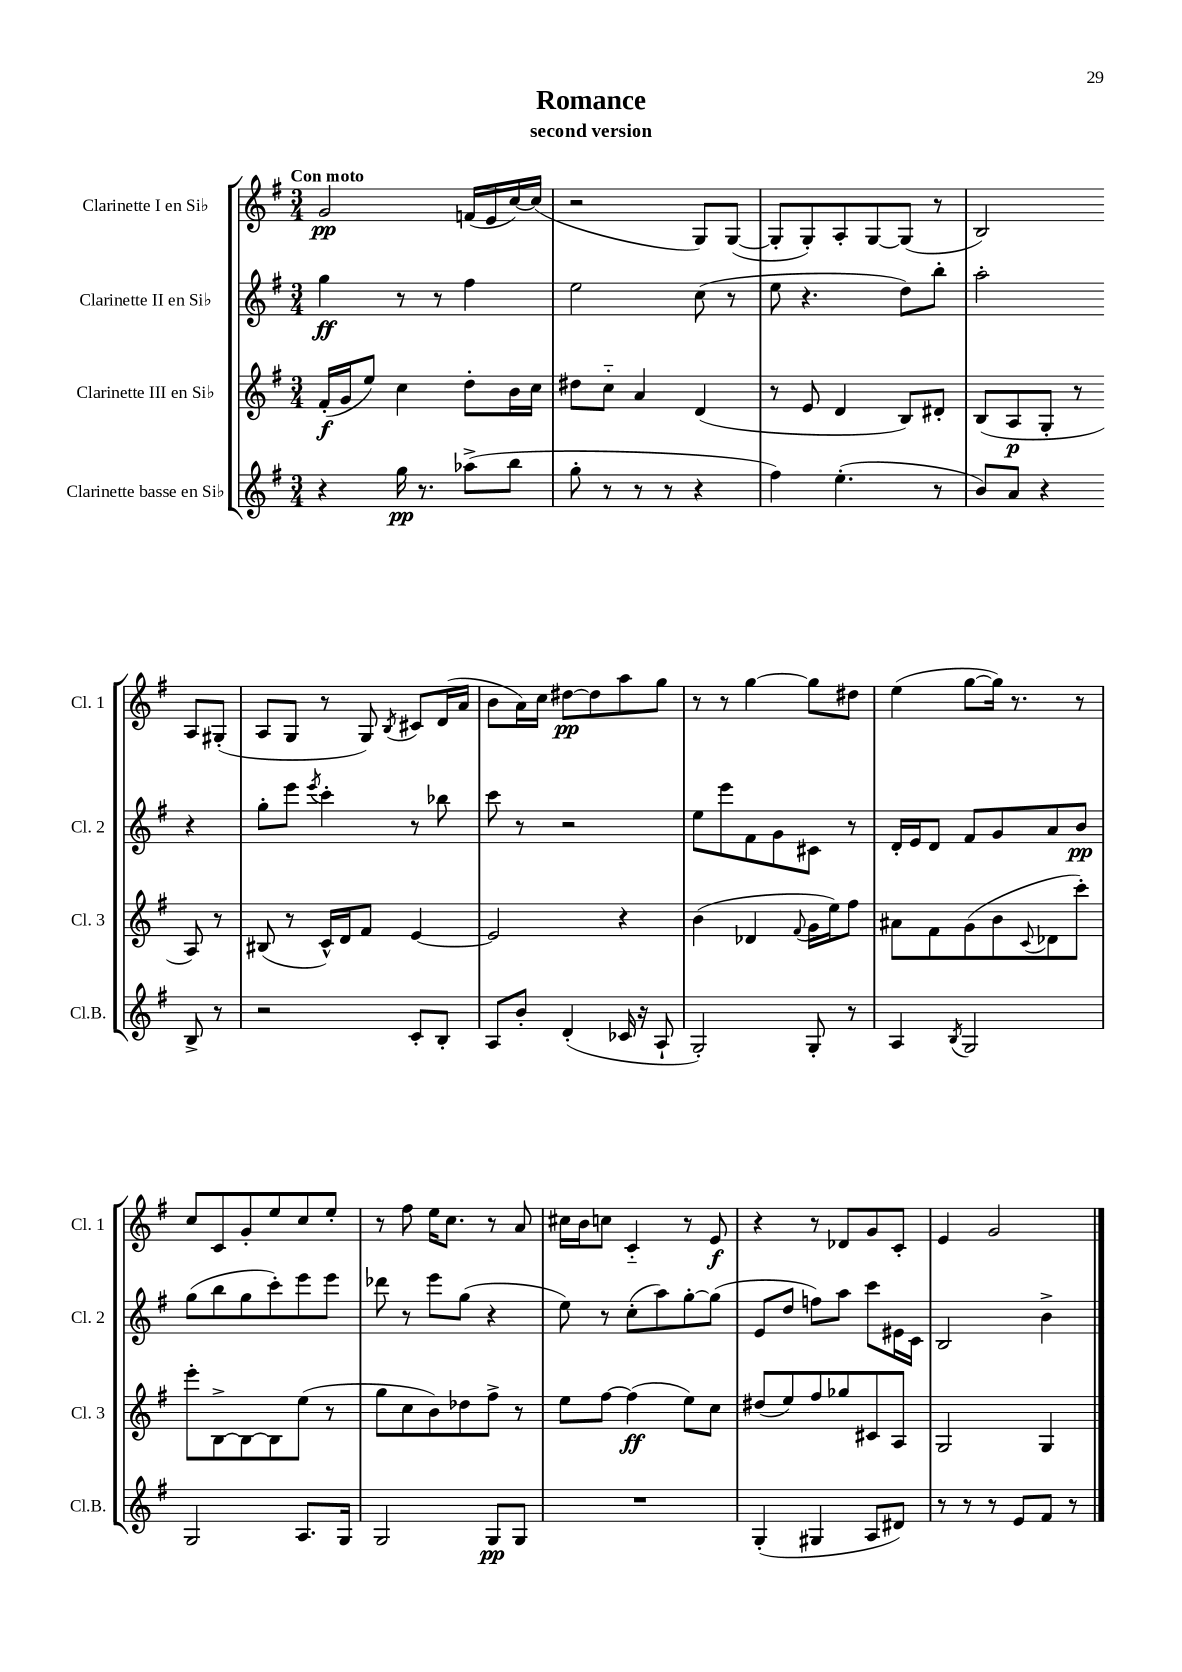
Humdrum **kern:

**kern	**kern	**kern	**kern
*staff4	*staff3	*staff2	*staff1
*clefG2	*clefG2	*clefG2	*clefG2
*k[f#]	*k[f#]	*k[f#]	*k[f#]
*M3/4	*M3/4	*M3/4	*M3/4
4r	(16f#'	4gg	2g
.	16g	.	.
.	8ee)	.	.
16gg	4cc	8r	.
8.r	.	.	.
.	.	8r	.
(8aa-^	8dd'	4ff#	(16f
.	.	.	16e
8bb	16b	.	[16cc)
.	16cc	.	(16cc]
=	=	=	=
8gg'	8dd#	2ee	2r
8r	8cc'~	.	.
8r	4a	.	.
8r	.	.	.
4r	(4d	(8cc	8G)
.	.	8r	([8G
=	=	=	=
4ff#)	8r	8ee	8G']
.	8e	4.r	8G')
(4.ee'	4d	.	8A'
.	.	.	[8G
.	8B)	8dd)	(8G]
8r	8d#'	8bb'	8r
=	=	=	=
8b)	(8B	2aa'	2B)
8a	8A	.	.
4r	8G'	.	.
.	8r	.	.
8B^	8A)	4r	8A
8r	8r	.	(8G#'
=	=	=	=
2r	(8B#	8gg'	8A
.	8r	8eee	8G
.	.	8qeee	.
.	16c^^)	4ccc'	8r
.	16d	.	.
.	8f#	.	8G)
.	.	.	8qB
8c'	[4e	8r	8c#
8B'	.	8bb-	(16d
.	.	.	16a
=	=	=	=
8A	2e]	8ccc	8b
8b'	.	8r	16a)
.	.	.	16cc
(4d'	.	2r	[8dd#
.	.	.	8dd#]
16c-	4r	.	8aa
16r	.	.	.
8A`	.	.	8gg
=	=	=	=
2G')	(4b	8ee	8r
.	.	8eee	8r
.	4d-	8f#	[4gg
.	.	8g	.
.	8qqf#	.	.
8G'	16g	8c#	8gg]
.	16ee)	.	.
8r	8ff#	8r	8dd#
=	=	=	=
4A	8a#	16d'	(4ee
.	.	16e	.
.	8f#	8d	.
8qB	.	.	.
2G	(8g	8f#	[8gg
.	8b	8g	16gg])
.	.	.	8.r
.	8qqc	.	.
.	8d-	8a	.
.	8ccc')	8b	8r
=	=	=	=
2G	8eee'	(8gg	8cc
.	[8B^	8bb	8c
.	8B_	8gg	8g'
.	8B]	8ccc')	8ee
8.A	(8ee	8eee	8cc
.	8r	8eee	8ee'
16G	.	.	.
=	=	=	=
2G	8gg	8ddd-	8r
.	8cc	8r	8ff#
.	8b)	8eee	16ee
.	.	.	8.cc
.	8dd-	(8gg	.
8G	8ff#^	4r	8r
8G	8r	.	8a
=	=	=	=
2.r	8ee	8ee)	16cc#
.	.	.	16b
.	[8ff#	8r	8cc
.	(4ff#]	(8cc'	4c'~
.	.	8aa)	.
.	8ee)	[8gg'	8r
.	8cc	(8gg]	8e
=	=	=	=
(4G'	(8dd#	8e	4r
.	8ee)	8dd	.
4G#	8ff#	8ff)	8r
.	8gg-	8aa	8d-
8A	8c#	8ccc	8g
8d#)	8A	16e#	8c'
.	.	16c	.
=	=	=	=
8r	2G	2B	4e
8r	.	.	.
8r	.	.	2g
8e	.	.	.
8f#	4G	4b^	.
8r	.	.	.
==	==	==	==
*-	*-	*-	*-
